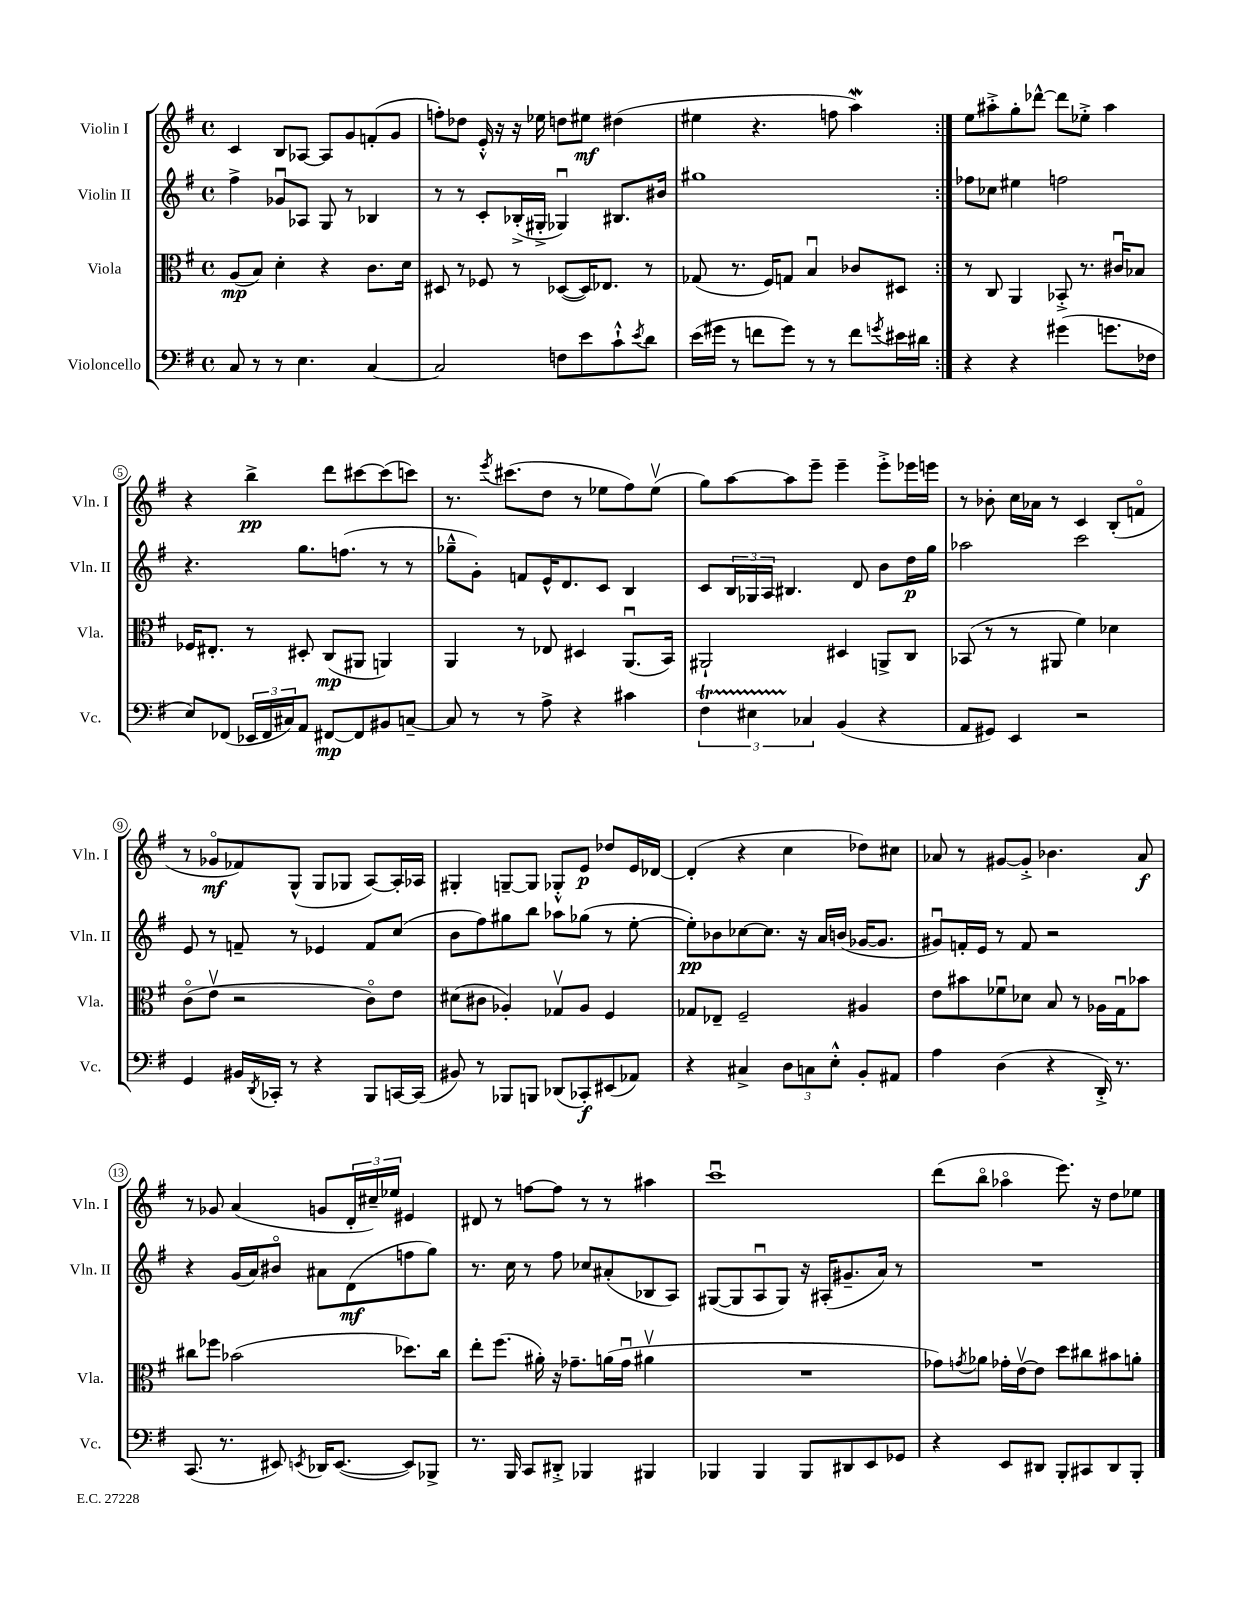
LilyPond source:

<<
\new StaffGroup <<
\new Staff = "s0" \with { instrumentName = "Violin I" shortInstrumentName = "Vln. I" } {
    \clef treble \key g \major \defaultTimeSignature \time 4/4
    \repeat volta 2 { c'4 b8 aes8~ aes8 g'8 f'8-.( g'8 |
    f''8-.) des''8 e'16-.-^ r16 r16 ees''16 d''8 eis''8\mf dis''4( |
    eis''4 r4. f''8 a''4\mordent) | }
    e''8 ais''8-.-> g''8-. des'''8~-^ des'''8 ees''8-.-> ais''4 |
    r4 b''4->\pp d'''8 cis'''8~ cis'''8( c'''8) |
    r8. \acciaccatura { e'''8 } cis'''8.( d''8 r8 ees''8 fis''8) ees''8\upbow( |
    g''8) a''8~ a''8 e'''8-- e'''4-- e'''8-.-> ees'''16 e'''16 |
    r8 bes'8-. c''16 aes'16 r8 c'4 b8-.( f'8\flageolet |
    r8 ges'8\flageolet\mf fes'8) g8-^( g8 ges8 a8~) a16-. aes16 |
    gis4-. g8~-- g8 ges8-.-^ e'8\p des''8 e'16 des'16~ |
    des'4-.( r4 c''4 des''8) cis''8 |
    aes'8 r8 gis'8~ gis'8-.-> bes'4. aes'8\f |
    r8 ges'8 a'4( g'8 \tuplet 3/2 { d'16-. cis''16--) ees''16 } eis'4 |
    dis'8 r8 f''8~ f''8 r8 r8 ais''4 |
    c'''1\downbow |
    d'''8( b''8\flageolet aes''4\flageolet e'''8.) r16 d''8 ees''8 \bar "|." |
}
\new Staff = "s1" \with { instrumentName = "Violin II" shortInstrumentName = "Vln. II" } {
    \clef treble \key g \major \defaultTimeSignature \time 4/4
    \repeat volta 2 { fis''4-> ges'8\downbow aes8 g8 r8 bes4 |
    r8 r8 c'8-. bes16-.->( gis16-.-> ges4\downbow) bis8. bis'16 |
    gis''1 | }
    fes''8 ces''8 eis''4 f''2 |
    r4. g''8. f''8.( r8 r8 |
    ges''8---^ g'8-.) f'8 e'16-^ d'8. c'8 b4 |
    c'8 \tuplet 3/2 { b16 ges16 a16 } bis4. d'8 b'8 d''16\p g''16 |
    aes''2 c'''2 |
    e'8 r8 f'8-- r8 ees'4 f'8 c''8( |
    b'8 fis''8) gis''8 b''8 aes''8 ges''8( r8 e''8~-. |
    e''8-.\pp) bes'8 ces''8~ ces''8. r16 a'16 b'16( ges'16~ ges'8. |
    gis'8\downbow) f'16-. e'16 r8 f'8 r2 |
    r4 g'16( a'16) bis'8\flageolet ais'8 d'8\mf( f''8 g''8) |
    r8. c''16 r8 fis''8 ces''8 ais'8-.( bes8 a8) |
    gis8~( gis8 a8\downbow gis8) r16 ais16-.( gis'8.-- a'16) r8 |
    R1 \bar "|." |
}
\new Staff = "s2" \with { instrumentName = "Viola" shortInstrumentName = "Vla." } {
    \clef alto \key g \major \defaultTimeSignature \time 4/4
    \repeat volta 2 { a8\mp( b8) d'4-. r4 c'8. d'16 |
    dis8 r8 fes8 r8 des8~( des16) ees8. r8 |
    ges8( r8. fis16) g8 b4\downbow ces'8 dis8 | }
    r8 c8 a,4 bes,8-.-> r8. cis'16\downbow bes8 |
    fes16 eis8.-. r8 dis8-. c8\mp( ais,8 a,4) |
    a,4 r8 ees8 dis4 a,8.\downbow( b,16) |
    ais,2-! dis4 a,8-> c8 |
    bes,8( r8 r8 ais,8 fis'4) des'4 |
    c'8\flageolet( e'8\upbow r2 c'8\flageolet) e'8 |
    dis'8( cis'8 aes4-.) ges8\upbow aes8 fis4 |
    ges8 ees8-- fis2-- ais4 |
    e'8 bis'8 fes'8\downbow des'8 b8 r8 aes16 g16\downbow bes'8 |
    cis''8 fes''8 bes'2( des''8.) cis''16 |
    e''8-. fis''8.( ais'16-.) r16 ges'8.-- a'16( ges'16\downbow ais'4\upbow |
    R1 |
    ges'8) \acciaccatura { g'8 } aes'8 ges'16-. e'16~\upbow e'8 d''8 cis''8 bis'8 a'8-. \bar "|." |
}
\new Staff = "s3" \with { instrumentName = "Violoncello" shortInstrumentName = "Vc." } {
    \clef bass \key g \major \defaultTimeSignature \time 4/4
    \repeat volta 2 { c8 r8 r8 e4. c4~ |
    c2 f8 e'8 c'8-!-^ \acciaccatura { e'8 } d'8 |
    e'16( gis'16 r8 f'8 gis'8) r8 r8 f'8 \acciaccatura { g'8 } eis'16 dis'16 | }
    r4 r4 gis'4( g'8. fes16 |
    e8) fes,8( \tuplet 3/2 { ees,16 fes,16 cis16) } a,8 fis,8~\mp fis,8 bis,8 c8~-- |
    c8 r8 r8 a8-> r4 cis'4 |
    \tuplet 3/2 { fis4\startTrillSpan eis4 ces4\stopTrillSpan } b,4( r4 |
    a,8 gis,8) e,4 r2 |
    g,4 bis,16 \acciaccatura { d,8 } ces,16-. r8 r4 b,,8 c,16~ c,16( |
    bis,8) r8 bes,,8 b,,8 des,8( ces,8-.\f) eis,8( aes,8) |
    r4 cis4-> \tuplet 3/2 { d8 c8 e8-.-^ } b,8-. ais,8 |
    a4 d4( r4 d,16-.->) r8. |
    c,8.( r8. eis,8) \acciaccatura { e,8 } des,16 e,8.~( e,8) bes,,8-> |
    r8. b,,16 c,8 dis,8-.-> bes,,4 bis,,4 |
    bes,,4 bes,,4 bes,,8 dis,8 e,8 ges,8 |
    r4 e,8 dis,8 b,,8-. cis,8 dis,8 b,,8-. \bar "|." |
}
>>
>>
\layout { \context { \Score \override BarNumber.stencil = #(make-stencil-circler 0.1 0.3 ly:text-interface::print) } }
